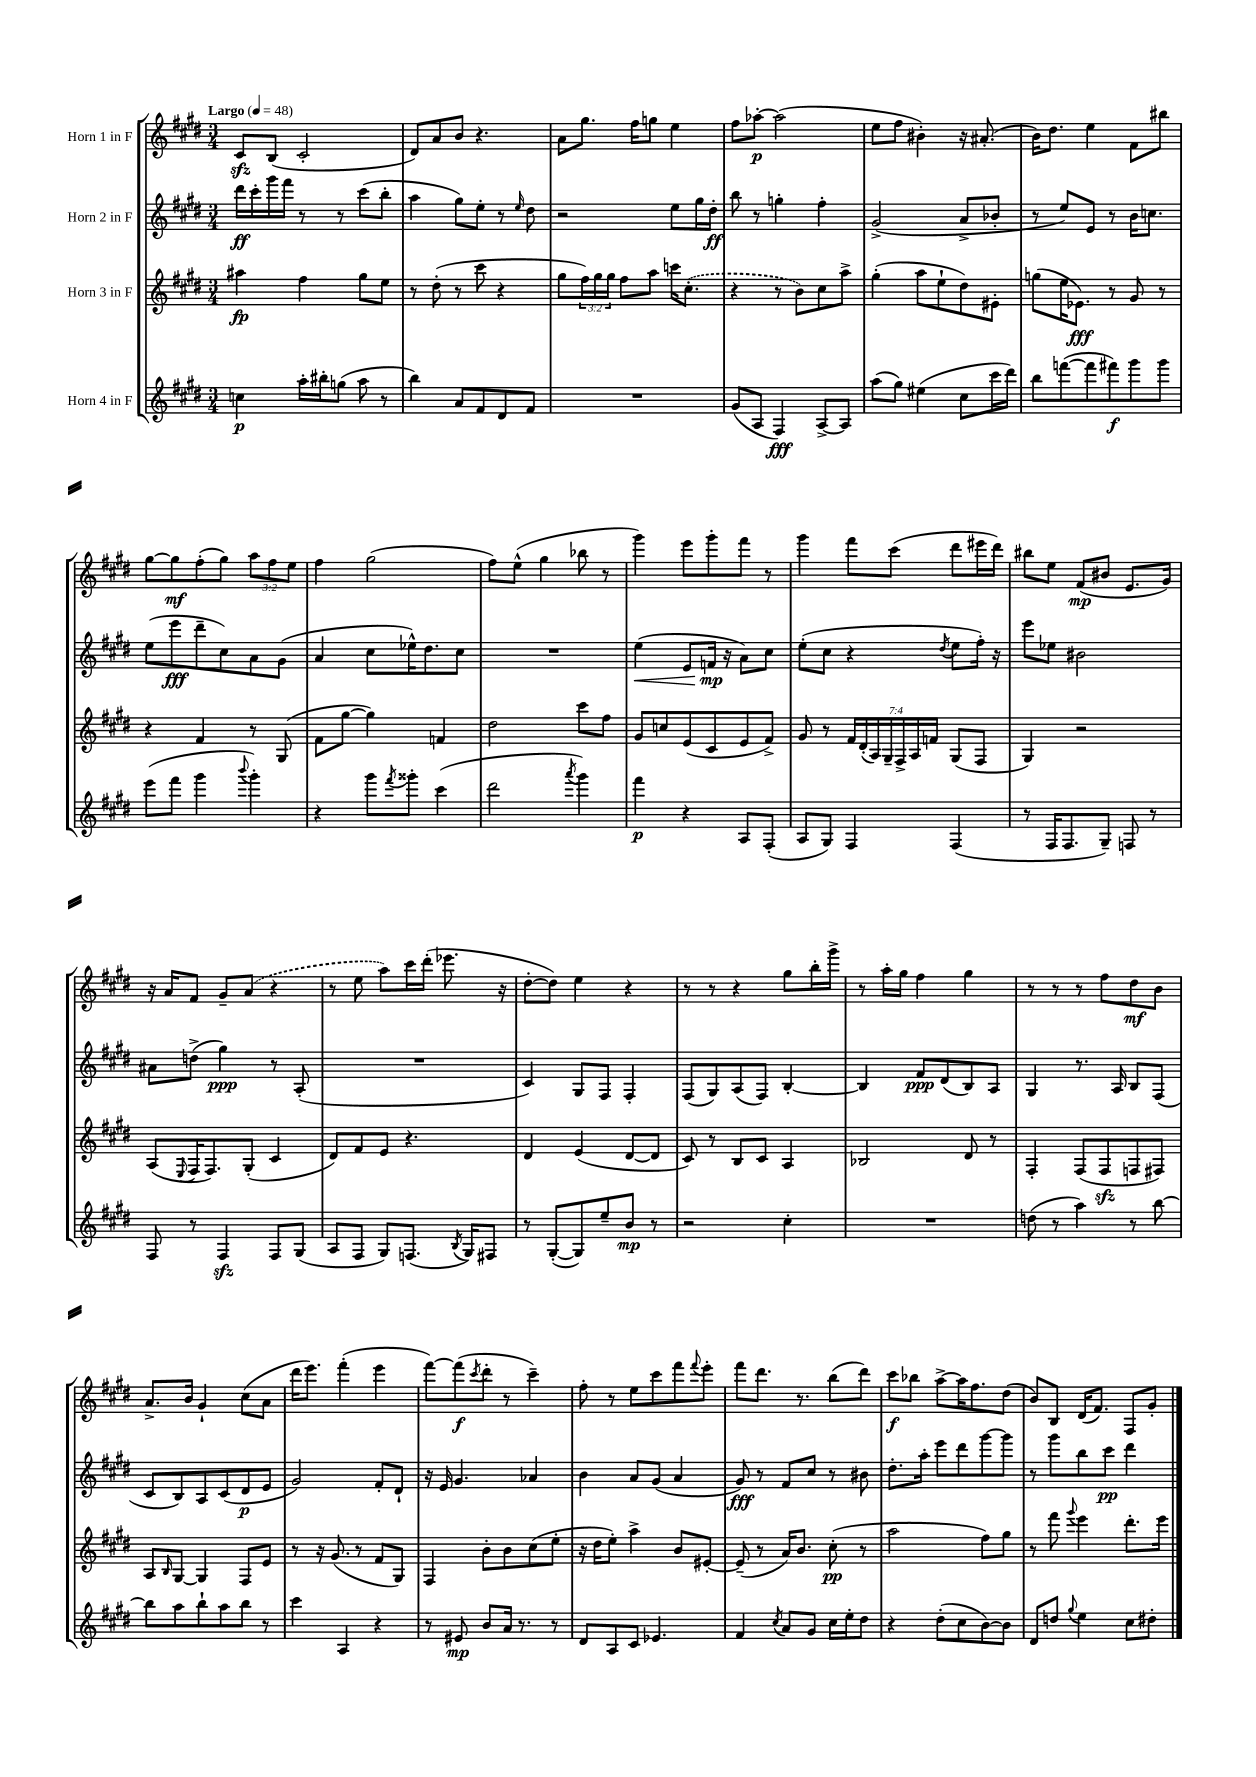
<<
\new StaffGroup <<
\new Staff = "s0" \with { instrumentName = "Horn 1 in F" } {
    \clef treble \key e \major \numericTimeSignature \time 3/4 \override Staff.TupletNumber.text = #tuplet-number::calc-fraction-text \tempo "Largo" 4 = 48
    cis'8\sfz b8( cis'2-. |
    dis'8) a'8 b'8 r4. |
    a'8 gis''8. fis''16 g''8 e''4 |
    fis''8 aes''8~-.\p aes''2( |
    e''8 fis''8 bis'4-.) r16 ais'8.-.( |
    b'16) dis''8. e''4 fis'8 bis''8 |
    gis''8~ gis''8\mf fis''8-.( gis''8) \tuplet 3/2 { a''8 fis''8 e''8 } |
    fis''4 gis''2( |
    fis''8) e''8-^( gis''4 bes''8 r8 |
    gis'''4) e'''8 gis'''8-. fis'''8 r8 |
    gis'''4 fis'''8 cis'''8( dis'''8 eis'''16 dis'''16) |
    bis''8 e''8 fis'8\mp( bis'8 e'8. gis'16) |
    r16 a'16 fis'8 gis'8-- \once \slurDashed a'8( r4 |
    r8 e''8 a''8) cis'''16 dis'''16-.( ees'''8. r16 |
    dis''8~-. dis''8) e''4 r4 |
    r8 r8 r4 gis''8 b''16-. gis'''16-> |
    r8 a''16-. gis''16 fis''4 gis''4 |
    r8 r8 r8 fis''8 dis''8\mf b'8 |
    a'8.-> b'16 gis'4-! cis''8( a'8 |
    dis'''16 e'''8.) fis'''4-.( e'''4 |
    fis'''8~) fis'''8\f( \acciaccatura { cis'''8 } dis'''8-. r8 cis'''4--) |
    fis''8-. r8 e''8 cis'''8 fis'''8 \appoggiatura { fis'''8 } e'''8-. |
    fis'''8 dis'''8. r8. b''8( dis'''8) |
    cis'''8\f bes''8 a''8~-> a''16 fis''8. dis''8( |
    b'8) b8 dis'16( fis'8.) fis8 gis'8-. \bar "|." |
}
\new Staff = "s1" \with { instrumentName = "Horn 2 in F" } {
    \clef treble \key e \major \numericTimeSignature \time 3/4
    dis'''16\ff cis'''16-. gis'''16 fis'''16 r8 r8 cis'''8( b''8-. |
    a''4 gis''8) e''8-. r8 \grace { e''16 } dis''8 |
    r2 e''8 gis''16 dis''16-.\ff |
    b''8 r8 g''4-. fis''4-. |
    gis'2->( a'8-> bes'8-. |
    r8 e''8) e'8 r8 b'16 c''8. |
    e''8( e'''8\fff dis'''8-- cis''8) a'8 gis'8( |
    a'4 cis''8 ees''16-^) dis''8. cis''8 |
    R2. |
    e''4\<( e'8 f'16\mp\! r16 a'8) cis''8 |
    e''8-.( cis''8 r4 \acciaccatura { dis''8 } e''8 fis''16-.) r16 |
    e'''8 ees''8 bis'2 |
    ais'8 d''8->( gis''4\ppp) r8 a8-.( |
    R2. |
    cis'4) gis8 fis8 fis4-. |
    fis8( gis8) a8( fis8) b4~-. |
    b4 fis'8\ppp dis'8( b8) a8 |
    gis4 r8. a16 b8 fis8( |
    cis'8 b8) a8 cis'8( dis'8\p e'8 |
    gis'2) fis'8-. dis'8-! |
    r16 e'16 gis'4. aes'4 |
    b'4 a'8 gis'8( a'4 |
    gis'8\fff) r8 fis'8 cis''8 r8 bis'8 |
    dis''8.-. a''16-. e'''8 dis'''8 gis'''8~ gis'''8 |
    r8 gis'''8 b''8 cis'''8\pp dis'''4 \bar "|." |
}
\new Staff = "s2" \with { instrumentName = "Horn 3 in F" } {
    \clef treble \key e \major \numericTimeSignature \time 3/4 \override Staff.TupletNumber.text = #tuplet-number::calc-fraction-text
    ais''4\fp fis''4 gis''8 e''8 |
    r8 dis''8-.( r8 cis'''8 r4 |
    gis''8 \tuplet 3/2 { fis''16) gis''16 gis''16 } fis''8 a''8 c'''16 \once \slurDashed cis''8.-.( |
    r4 r8 b'8) cis''8 a''8-> |
    gis''4-.( a''8 e''8-! dis''8) eis'8-. |
    g''8( e''16 ees'8.\fff) r8 gis'8 r8 |
    r4 fis'4 r8 gis8( |
    fis'8 gis''8~ gis''4) f'4 |
    dis''2 cis'''8 fis''8 |
    gis'8 c''8 e'8( cis'8 e'8 fis'8->) |
    gis'8 r8 \tuplet 7/4 { fis'16 dis'16-.( a16) gis16-- fis16-> a16 f'16 } gis8( fis8 |
    gis4) r2 |
    a8( \appoggiatura { e8 } fis16 fis8.) gis8-.( cis'4 |
    dis'8) fis'8 e'8 r4. |
    dis'4 e'4( dis'8~ dis'8 |
    cis'8) r8 b8 cis'8 a4 |
    bes2 dis'8 r8 |
    fis4-. fis8( fis8\sfz f8 fis8) |
    a8 \grace { b16 } gis8~ gis4 fis8 e'8 |
    r8 r16 gis'8.( r8 fis'8 gis8) |
    fis4 b'8-. b'8 cis''8( e''8-. |
    r16 dis''16 e''8-.) a''4-> b'8 eis'8~-. |
    eis'8--( r8 a'16) b'8. cis''8-.\pp( r8 |
    a''2 fis''8) gis''8 |
    r8 fis'''8 \appoggiatura { gis'''8 } e'''4 dis'''8.-. e'''16 \bar "|." |
}
\new Staff = "s3" \with { instrumentName = "Horn 4 in F" } {
    \clef treble \key e \major \numericTimeSignature \time 3/4
    c''4\p a''16-. bis''16-. g''8( a''8 r8 |
    b''4) a'8 fis'8 dis'8 fis'8 |
    R2. |
    gis'8( a8 fis4\fff) a8~-> a8 |
    a''8( gis''8) eis''4( cis''8 cis'''16 dis'''16) |
    b''8 f'''8~( f'''8 fis'''8\f) gis'''8 gis'''8 |
    e'''8( fis'''8 gis'''4 \appoggiatura { b'''8 } gis'''4-.) |
    r4 gis'''8 \acciaccatura { fis'''8 } gisis'''8-. cis'''4( |
    dis'''2 \acciaccatura { a'''8 } gis'''4) |
    fis'''4\p r4 a8 fis8-.( |
    a8 gis8) fis4 fis4( |
    r8 fis16 fis8. gis8--) f8 r8 |
    fis8 r8 fis4\sfz fis8 gis8( |
    a8 fis8 gis8) f8.( \acciaccatura { b8 } gis16) fis8 |
    r8 gis8~-.( gis8) e''8-- b'8\mp r8 |
    r2 cis''4-. |
    R2. |
    d''8( r8 a''4) r8 b''8~ |
    b''8 a''8 b''8-! a''8 b''8 r8 |
    cis'''4 a4 r4 |
    r8 eis'8\mp b'8 a'16 r8. r8 |
    dis'8 a8 cis'8 ees'4. |
    fis'4 \acciaccatura { cis''8 } a'8 gis'8 cis''16 e''16-. dis''8 |
    r4 dis''8-.( cis''8 b'8~) b'8 |
    dis'8 d''8 \appoggiatura { gis''8 } e''4 cis''8 dis''8-. \bar "|." |
}
>>
>>
\layout { \context { \Score \remove "Bar_number_engraver" } }
